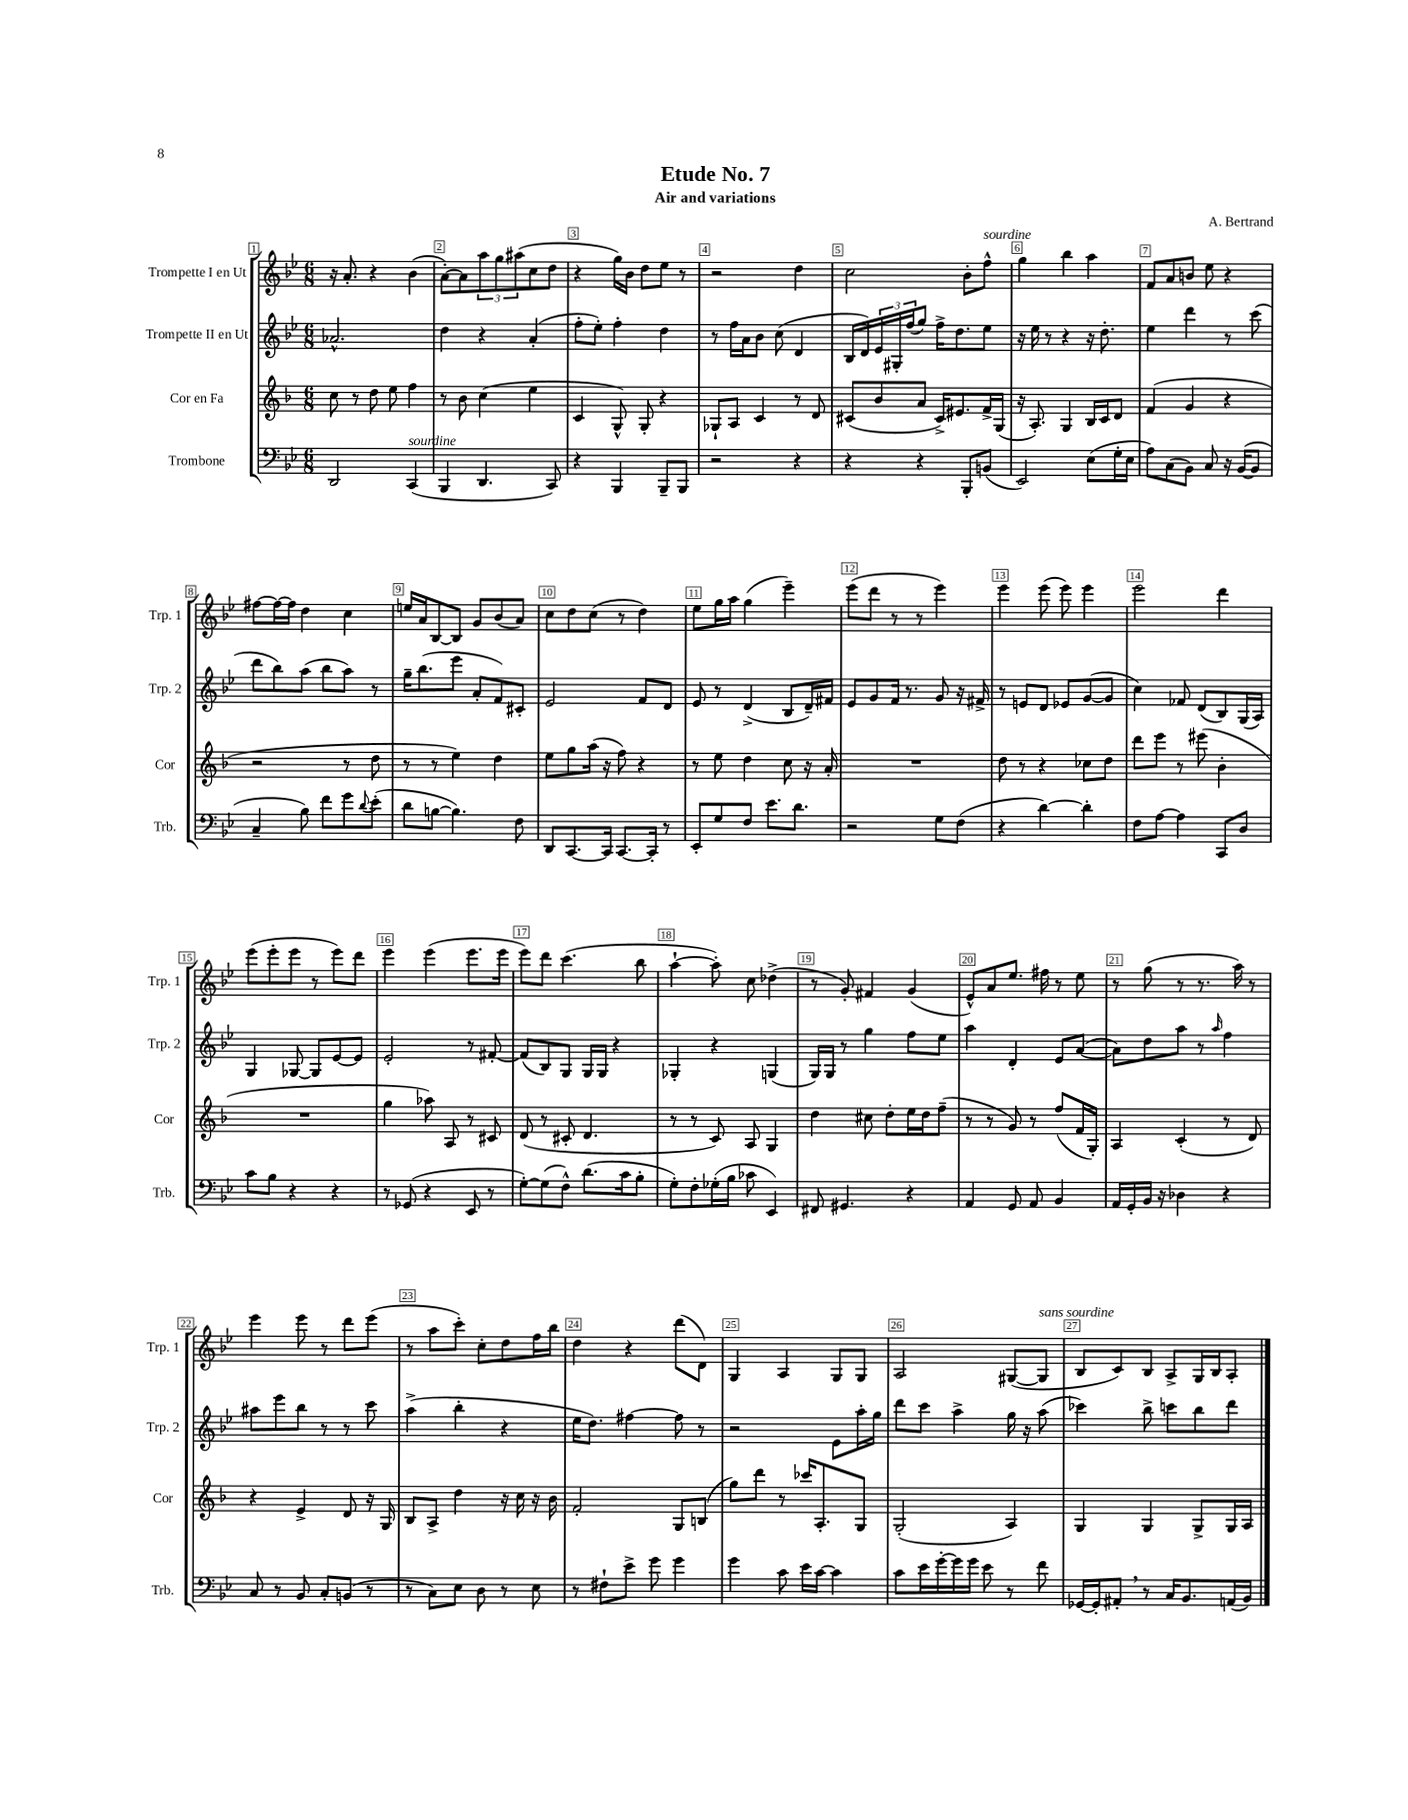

**kern	**kern	**kern	**kern
*staff4	*staff3	*staff2	*staff1
*clefF4	*clefG2	*clefG2	*clefG2
*k[b-e-]	*k[b-]	*k[b-e-]	*k[b-e-]
*M6/8	*M6/8	*M6/8	*M6/8
2DD/	8cc\	2.a-^^/	16r
.	.	.	8.a'/
.	8r	.	.
.	8dd\	.	4r
.	8ee\	.	.
(4CC/	4ff\	.	(4b-\
=	=	=	=
4BBB-/	8r	4dd\	[8a'\L)
.	8b-\	.	8a\]
4.DD/	(4cc\	4r	12aa\
.	.	.	12gg\
.	.	.	(12aa#\
.	4ee\	(4a'/	8cc\
8CC/)	.	.	8dd\J
=	=	=	=
4r	4c/	8ff'\L	4r
.	.	8ee-'\J)	.
4BBB-/	8G^^/)	4ff'\	16gg\LL)
.	.	.	16b-\JJ
.	8G'/	.	8dd\L
8BBB-~/L	4r	4dd\	8ee-\J
8BBB-/J	.	.	8r
=	=	=	=
2r	8G-`/L	8r	2r
.	8A/J	16ff\LL	.
.	.	16a\J	.
.	4c/	8b-\J	.
.	.	(8cc\	.
4r	8r	4d/	4dd\
.	8d/	.	.
=	=	=	=
4r	(8c#/L	16B-/LL	2cc\
.	.	16d/)	.
.	8b-/	24e-/	.
.	.	24G#'/	.
.	.	(24ff/J	.
4r	8a/J	8gg/J)	.
.	16c#^/LK)	16ff^\LK	.
.	8.e#/	8.dd\	.
8BBB-'/L	.	.	8b-'\L
(8BB/J	16f^/L	8ee-\J	8ff^^\J
.	(16G/JJ	.	.
=	=	=	=
2EE-/)	16r	16r	4gg\
.	8.A'/)	16ee-\	.
.	.	8r	.
.	4G/	4r	4bb-\
(8E-\L	16B-/LL	16r	4aa\
.	16c/J	8.dd'\	.
16G'\L	8d/J	.	.
16E-\JJ	.	.	.
=	=	=	=
8A\L)	(4f/	4ee-\	8f/L
(8C\	.	.	8a/
8BB-\J)	4g/	4ddd\	8b/J
8C/	.	.	8ee-\
16r	4r	8r	4r
([16BB-/LK	.	.	.
8BB-/]J	.	(8ccc\	.
=	=	=	=
4C~/	2r	8ddd\L	[8ff#\L
.	.	8bb-\)	16ff#\_L
.	.	.	16ff#\]JJ
8B-\)	.	(8aa\J	4dd\
8f\L	.	8bb-\L	.
8g\	8r	8aa\J)	4cc\
8qqd/	.	.	.
(8e-'\J	8dd\	8r	.
=	=	=	=
8d\L	8r	16gg~\LK	16ee/LL
.	.	(8.bb-\	16a/J
[8B\J	8r	.	[8B-/
4.B\])	4ee\)	8eee-\J	8B-/]J
.	.	8a'/L	8g/L
.	4dd\	8f/)	(8b-/
8F\	.	8c#'/J	8a/J)
=	=	=	=
8DD/L	8ee\L	2e-/	8cc\L
[8.CC/	8gg\	.	8dd\
.	(16aa\Jk	.	(8cc\J
16CC/]Jk	16r	.	.
[8.CC/L	8ff\)	.	8r
.	4r	8f/L	4dd\)
16CC'/]Jk	.	.	.
8r	.	8d/J	.
=	=	=	=
8EE-'/L	8r	8e-/	8ee-\L
8G/	8ee\	8r	16gg\L
.	.	.	16aa\JJ
8F/J	4dd\	(4d^/	(4gg\
8.e-\L	.	.	.
.	8cc\	8B-/L	4eee-~\)
8.d\J	.	.	.
.	16r	16d~/L)	.
.	16a'/	16f#/JJ	.
=	=	=	=
2r	2.r	8e-/L	(8eee-\L
.	.	8g/	8ddd\J
.	.	16f/Jk	8r
.	.	8.r	.
.	.	.	8r
8G\L	.	8g/	4eee-\)
(8F\J	.	16r	.
.	.	16f#^/	.
=	=	=	=
4r	8dd\	8r	4eee-\
.	8r	8e/L	.
[4d\)	4r	8d/J	(8eee-\
.	.	8e-/L	8eee-\)
4d'\]	8cc-\L	([8g/	4eee-\
.	8dd\J	8g/]J	.
=	=	=	=
8F\L	8ddd\L	4cc\)	2eee-\
[8A\J	8eee\J	.	.
4A\]	8r	8f-/	.
.	(8eee#\	(8d/L	.
8CC/L	4b-'\	8B-/)	4ddd\
8D/J	.	(16G/L	.
.	.	16A/JJ)	.
=	=	=	=
8c\L	2.r	4G/	(8eee-\L
8B-\J	.	.	8eee-'\
4r	.	[8G-/	8eee-\J
.	.	8G-/]L	8r
4r	.	[8e-/	8eee-\L)
.	.	8e-/]J	8ddd\J
=	=	=	=
8r	4gg\	2e-'/	4eee-\
(8GG-/	.	.	.
4r	8aa-\)	.	(4eee-\
.	8A/	.	.
8EE-/	8r	8r	8.eee-\L
8r	8c#/	[8f#'/	.
.	.	.	16eee-\Jk
=	=	=	=
[8G'\L)	(8d/	(8f#/]L	8eee-\L)
(8G\]	8r	8B-/)	8ddd\J
8F^^\J)	8c#'/	8G/J	(4.ccc\
(8.d\L	4.d/	16G/LL	.
.	.	16G/JJ	.
.	.	4r	.
16c\k	.	.	.
8B-'\J	.	.	8bb-\
=	=	=	=
8G'\L)	8r	4G-'/	[4aa`\
8F'\	8r	.	.
(16G-'\L	8c/)	4r	8aa'\])
16B-\JJ	.	.	.
8c-\	8A/	.	8cc\
4EE-/)	4G/	(4G/	(4dd-^\
=	=	=	=
8FF#/	4dd\	16G/LL)	8r
.	.	16G/JJ	.
4.GG#/	.	8r	8g'/)
.	8cc#\	4gg\	4f#/
.	8dd'\L	.	.
4r	16ee\L	8ff\L	(4g/
.	16dd\J	.	.
.	(8ff~\J	8ee-\J	.
=	=	=	=
4AA/	8r	4aa\	8e-^^/L)
.	8r	.	8a/
8GG/	8g/)	4d'/	8.ee-/J
8AA/	8r	.	.
.	.	.	16ff#\
4BB-/	(8ff/L	8e-/L	8r
.	16f/L	([8a/J	8ee-\
.	16G'/JJ)	.	.
=	=	=	=
16AA/LL	4A/	8a\]L)	8r
16GG'/	.	.	.
16BB-/JJ	.	8dd\	(8gg\
16r	.	.	.
4D-\	(4c'/	8aa\J	8r
.	.	8r	8.r
.	.	16qqaa/	.
4r	8r	4ff\	.
.	.	.	16aa\)
.	8d/)	.	8r
=	=	=	=
8C/	4r	8aa#\L	4eee-\
8r	.	8eee-\	.
8BB-/	4e^/	8bb-\J	8eee-\
8C'/L	.	8r	8r
(8BB/J	8d/	8r	8ddd\L
8r	16r	8ccc\	(8eee-\J
.	16G/	.	.
=	=	=	=
8r	8B-/L	(4aa^\	8r
8C\L)	8A^/J	.	8aa\L
8E-\J	4dd\	4bb-'\	8ccc'\J)
8D\	.	.	8cc'\L
8r	16r	4r	8dd\
.	16cc\	.	.
8E-\	16r	.	16ff\L
.	16b-\	.	16bb-\JJ
=	=	=	=
8r	2f'/	16ee-\LK	4dd\
.	.	8.dd\J)	.
8F#`\L	.	.	.
8e-^\J	.	[4ff#\	4r
8g\	.	.	.
4g\	8G/L	8ff#\]	(8ddd\L
.	(8B/J	8r	8d\J)
=	=	=	=
4g\	8gg\L)	2r	4G/
.	8ddd\J	.	.
8c\	8r	.	4A/
16e-\LL	16ccc-/LK	.	.
[16c\JJ	8.A'/	.	.
4c\]	.	8e-\L	8G/L
.	8G/J	16aa'\L	8G/J
.	.	16gg\JJ	.
=	=	=	=
8c\L	(2G'/	8ddd\L	2A/
16e-\L	.	8ccc\J	.
[16g'\	.	.	.
16g\]	.	4aa^\	.
16g\JJ	.	.	.
8e-\	.	.	.
8r	4A/)	16gg\	([8G#/L
.	.	16r	.
8f\	.	(8aa\	8G#/]J
=	=	=	=
[16GG-/LL	4G/	4ccc-\)	8B-/L
16GG-'/]J	.	.	.
8AA#'/J	.	.	8c/)
8r	4G/	8bb-^\	8B-/J
16C/LK	.	8ccc\L	8A^/L
8.BB-/	.	.	.
.	8G^/L	8bb-\	16G/L
.	.	.	16B-/J
(16AA/L	16G/L	8ddd\J	8A'/J
16BB-/JJ)	16A/JJ	.	.
==	==	==	==
*-	*-	*-	*-
